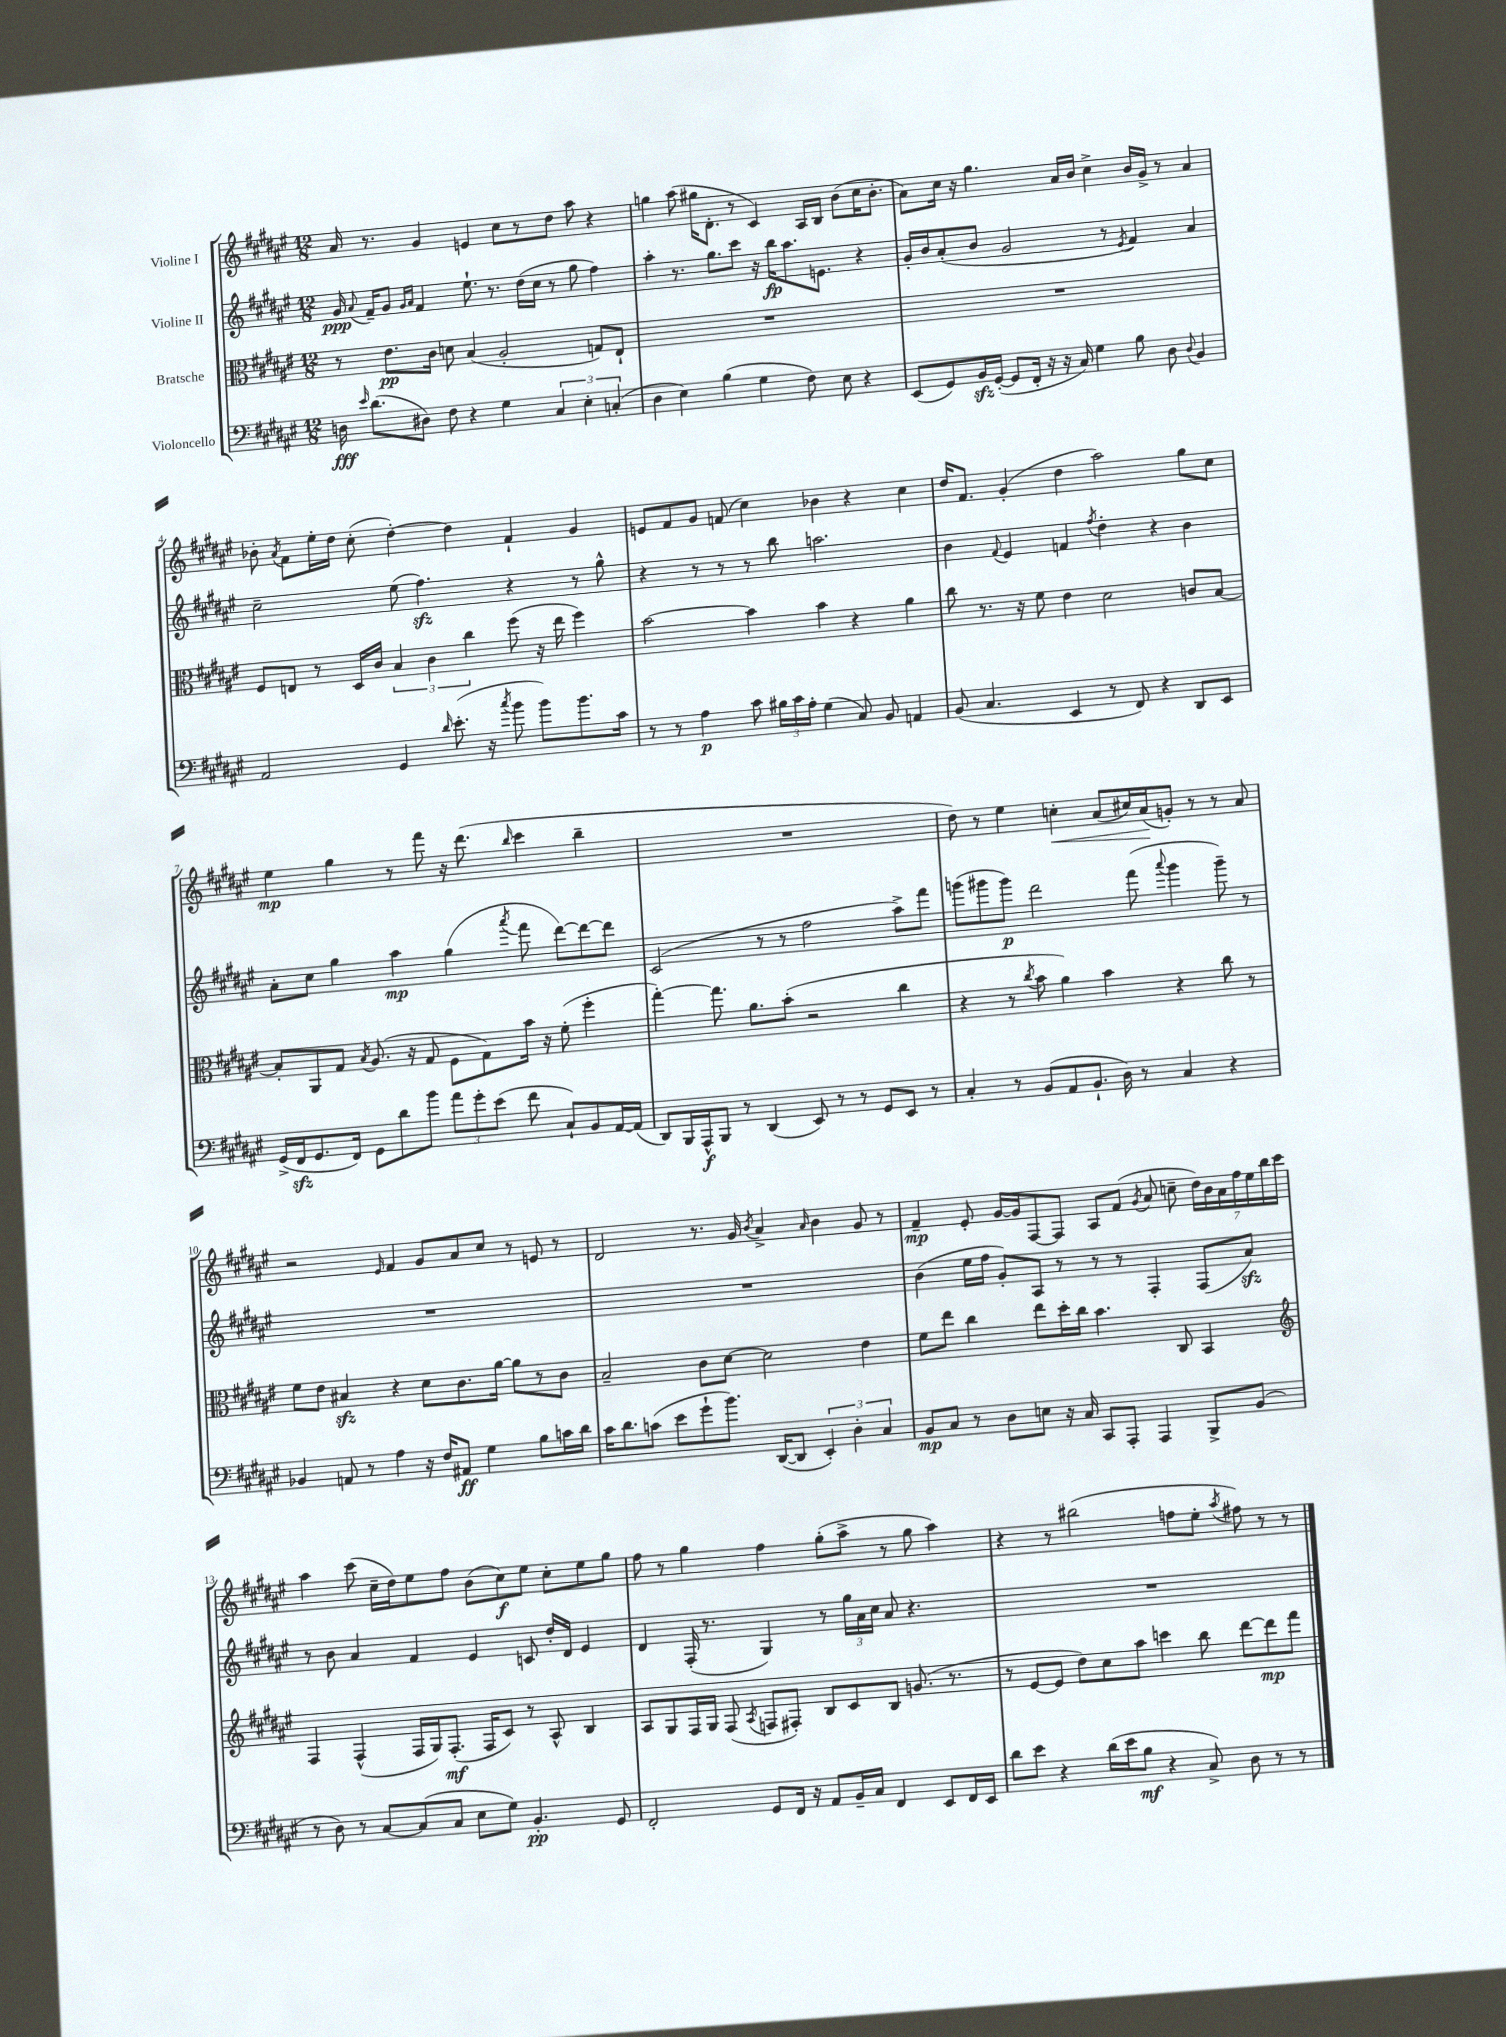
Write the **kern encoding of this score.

**kern	**kern	**kern	**kern
*staff4	*staff3	*staff2	*staff1
*clefF4	*clefC3	*clefG2	*clefG2
*k[f#c#g#d#a#e#]	*k[f#c#g#d#a#e#]	*k[f#c#g#d#a#e#]	*k[f#c#g#d#a#e#]
*M12/8	*M12/8	*M12/8	*M12/8
16D\	8r	16g#/	16a#/
16qqe#/	.	8qqa#/	.
(8.d#\L	.	16f#~/LK	8.r
.	8.e#\L	8g#/J	.
.	.	16qqg#/LL	.
.	.	16qqa#/JJ	.
8D#\J)	.	4f#/	4g#/
.	16c#\Jk	.	.
8F#\	8d\	.	.
4r	(4B/	8.ee#`\	4e/
.	.	8.r	.
4G#\	2A#'/	.	8cc#\L
.	.	(16dd#\LL	8r
.	.	16cc#\JJ	.
6C#/	.	8r	8dd#\J
.	.	8gg#\	8aa#\
6E#'\	.	.	.
.	8G/L)	4ff#\)	4r
(6C'/	.	.	.
.	8E#`/J	.	.
=	=	=	=
4D#\	1.r	4aa#'\	4gg\
4E#\)	.	8.r	(8aa#\
.	.	.	16gg#\LK
.	.	8.gg#\L	8.d#'\J
(4B\	.	.	.
.	.	8ccc#\J	8r
4G#\	.	16r	4c#/)
.	.	16bb\LK	.
.	.	8.aa#\	.
8F#\)	.	.	16A#/LL
.	.	8.e\J	16B/JJ
8E#\	.	.	(8b\L
4r	.	4r	16cc#\K
.	.	.	8.b'\J
=	=	=	=
(8EE#/L	1.r	16g#'/LL	8a#\L)
.	.	16b/J	.
8GG#/)	.	(8a#'/	16cc#\Jk
.	.	.	16r
16BB/L	.	8b/J	4.gg#\
([16GG#'/JJ	.	.	.
8GG#/]L	.	2g#/	.
16FF#'/Jk	.	.	.
16r	.	.	.
16r	.	.	16a#/LL
16C#/)	.	.	16b/JJ
4G#\	.	.	4cc#^\
.	.	8r	.
.	.	8qe#/	.
8B\	.	4f#/)	16b/LL
.	.	.	16g#^/JJ
8D#\	.	.	8r
8qqD#/	.	.	.
4BB/	.	4a#/	4a#/
=	=	=	=
2AA#/	8F#/L	2cc#~\	8b-'\
.	.	.	8qa#/
.	8E/J	.	8f#\L
.	8r	.	16ee#'\L
.	.	.	16dd#\JJ
.	16D#/LL	.	(8cc#'\
.	16c#/JJ	.	.
4GG#/	6B/	(8ee#\	[4dd#'\)
.	.	4.ff#\)	.
.	6c#\	.	.
16qqd#/	.	.	.
(8.e#'\	.	.	4dd#\]
.	6cc#\	.	.
16r	.	.	.
8qcc#/	.	.	.
8b\	(8ff#\	4r	4f#`/
8b\L)	16r	.	.
.	16ee#\	.	.
8.b\	4ff#\)	8r	4g#/
.	.	8gg#^^\	.
16c#\Jk	.	.	.
=	=	=	=
8r	[2b\	4r	8e/L
8r	.	.	8f#/
4A#\	.	8r	8g#/J
.	.	8r	(8f/
8c#\	4b\]	8r	4cc#\)
24B#\LL	.	8bb\	.
24c#\	.	.	.
24A#'\JJ	.	.	.
(4G#\	4b\	2.aa\	4b-\
8C#/)	4r	.	4r
8BB/	.	.	.
4AA/	4a#\	.	4cc#\
=	=	=	=
(8BB/	8cc#\	4b\	16dd#/LK
.	.	.	8.f#/J
4.C#/	8.r	.	.
.	.	8qqf#/	.
.	.	4e#/	(4g#'/
.	16r	.	.
.	8f#\	.	.
4EE#/	4e#\	4f/	4dd#\
.	.	8qff#/	.
8r	2d#\	4dd#'\	2aa#\)
8FF#/)	.	.	.
4r	.	4r	.
8DD#/L	8c/L	4b\	8gg#\L
8EE#/J	[8B/J	.	8cc#\J
=	=	=	=
(16GG#^/LL	8B'/]L	8a#'\L	4ee#\
16FF#/J	.	.	.
8.GG#/	8AA#/	8cc#\J	.
.	8G#/J	4gg#\	4gg#\
16FF#/Jk)	.	.	.
.	8qB/	.	.
8GG#\L	(8.A#/	.	.
8d#\	.	4aa#\	8r
.	16r	.	.
8b\J	8G#/	.	8fff#\
12a#\L	8F#\L	(4gg#\	16r
.	.	.	(8.ddd#\
12g#'\	.	.	.
.	8G#\)	.	.
(12e#\J	.	.	.
.	.	8qaaa#/	16qqbb/
8f#\	16b\Jk	8fff#\	4ccc#\
.	16r	.	.
8C#`/L)	(8f#'\	[8ddd#\L)	.
8BB/	4ff#'\	8ddd#\_	4bb~\
[16AA#/L	.	8ddd#\]J	.
(16AA#/]JJ	.	.	.
=	=	=	=
8DD#/L)	[4gg#'\)	(2c#/	1.r
16BBB/L	.	.	.
16AAA#^^/J	.	.	.
8BBB/J	8.gg#\]	.	.
8r	.	.	.
.	8.a#\L	.	.
(4DD#/	.	8r	.
.	(8b'\J	8r	.
8EE#/)	2r	2ff#\	.
8r	.	.	.
8r	.	.	.
8GG#/L	.	.	.
8EE#/J	4cc#\	8aa#^\L)	.
8r	.	8fff#\J	.
=	=	=	=
4C#'/	4r	(8ggg\L	8dd#\)
.	.	8ggg#\	8r
8r	8r	8ggg#\J)	4ee#\
.	8qcc#/	.	.
(8BB/L	8b\	2ddd#\	.
8AA#/	4a#\)	.	4cc'\
8.BB`/J	.	.	.
.	4b\	.	(8a#/L
16D#\)	.	.	.
8r	.	(8fff#\	16cc#/L)
.	.	.	(16a#/J
.	.	8qqaaa#/	.
4C#/	4r	4ggg#\	8g'/J)
.	.	.	8r
4r	8cc#\	8ggg#~\)	8r
.	8r	8r	8a#/
=	=	=	=
4BB-/	8f#\L	1.r	2r
.	8e#\J	.	.
8AA/	4B#/	.	.
8r	.	.	.
.	.	.	16qqe#/
4A#\	4r	.	4f#/
16r	8d#\L	.	8g#/L
16F#/LK	.	.	.
8AA#/J	8.c#\	.	8a#/
4G#\	.	.	8cc#/J
.	[16a#\Jk	.	.
.	8a#\]L	.	8r
8B\L	8r	.	8e/
16c\L	8c#\J	.	8r
16d#\JJ	.	.	.
=	=	=	=
16c#\LK	2B~/	1.r	2d#/
8.d#\	.	.	.
(8c\J	.	.	.
8e#\L	.	.	.
8g#`\	8c#\L	.	8.r
8.b\J)	[8d#\J	.	.
.	.	.	16g#/
.	.	.	8qb/
.	2d#\]	.	4a#^/
([16DD#/LK	.	.	.
8DD#/]J	.	.	.
.	.	.	16qqa#/
6EE#'/)	.	.	4b\
6D#'\	.	.	.
.	4e#\	.	8g#/
6C#/	.	.	.
.	.	.	8r
=	=	=	=
8BB/L	8f#\L	(4b\	4f#~/
8C#/J	8ee#\J	.	.
8r	4cc#\	16ee#\LL	8e#'/
.	.	16ff#\JJ	.
8D#\L	.	8g#'/L)	[16g#/LL
.	.	.	16g#/]J
8E\J	8ee#\L	8A#/J	[8F#/
16r	16dd#'\L	8r	8F#/]J
16C#/	16cc#\JJ	.	.
8CC#/L	4.b\	8r	8A#/L
8AAA#'/J	.	8r	(8f#/J
.	.	.	8qg#/
4AAA#/	.	4F#'/	8a#/
.	8C#/	.	8cc~\
8BBB^/L	4BB/	(8F#/L	28dd#\LL)
.	.	.	28b\
.	.	.	28a#\
.	.	.	28ff#\
(8BB/J	.	8a#/J)	.
.	.	.	28ee#\
.	.	.	28bb\
.	.	.	28ccc#\JJ
=	=	=	=
*	*clefG2	*	*
8r	4F#/	8r	4aa#\
8D#\)	.	8b\	.
8r	(4F#^^/	4a#/	(8ccc#\
[8C#/L	.	.	16cc#~\LL
.	.	.	16dd#\J)
(8C#/]	16F#/LL	4f#/	8ee#\
.	16G#/J)	.	.
8C#/J	(8.F#'/J	.	8ff#\J
8E#\L	.	4e#/	(8b\L
.	16F#/LK	.	.
8G#\J)	8c#/J)	.	8cc#\)
4.BB'/	8r	8c/	8ee#\J
.	8A#^^/	16dd#'/LL	8cc#'\L
.	.	16d#/JJ	.
.	4B/	4e#/	8ee#\
8GG#/	.	.	8gg#\J
=	=	=	=
2FF#'/	8A#/L	4d#/	8ff#\
.	8G#/	.	8r
.	16F#/L	(16F#'/	4gg#\
.	16G#/JJ	8.r	.
.	(8F#/	.	.
.	8qA#/	.	.
8GG#/L	8F/L	4G#/)	4ff#\
16FF#/Jk	8F#'/J)	.	.
16r	.	.	.
8AA#/L	8B/L	8r	(8gg#'\L
16BB~/L	8c#/	24gg#\LL	8aa#^\J
.	.	24a#\	.
16C#/JJ	.	.	.
.	.	24cc#\JJ	.
4FF#/	8B/J	8a#/	8r
.	(8.g/	4.r	8gg#\
8EE#/L	.	.	4aa#\)
.	8.r	.	.
16FF#/L	.	.	.
16EE#/JJ	.	.	.
=	=	=	=
8d#\L	8r	1.r	4r
8e#\J	[8e#/L	.	.
4r	8e#/]J	.	8r
.	8dd#\L)	.	(2bb#\
(16d#\LL	8cc#\	.	.
16e#\J	.	.	.
8B\J	8aa#\J	.	.
4r	4ccc\	.	.
.	.	.	8ff\L
8C#^/)	8bb\	.	8ee#'\J
.	.	.	8qaa#/
8D#\	[8ddd#\L	.	8ff#\)
8r	8ddd#\]	.	8r
8r	8fff#\J	.	8r
==	==	==	==
*-	*-	*-	*-
